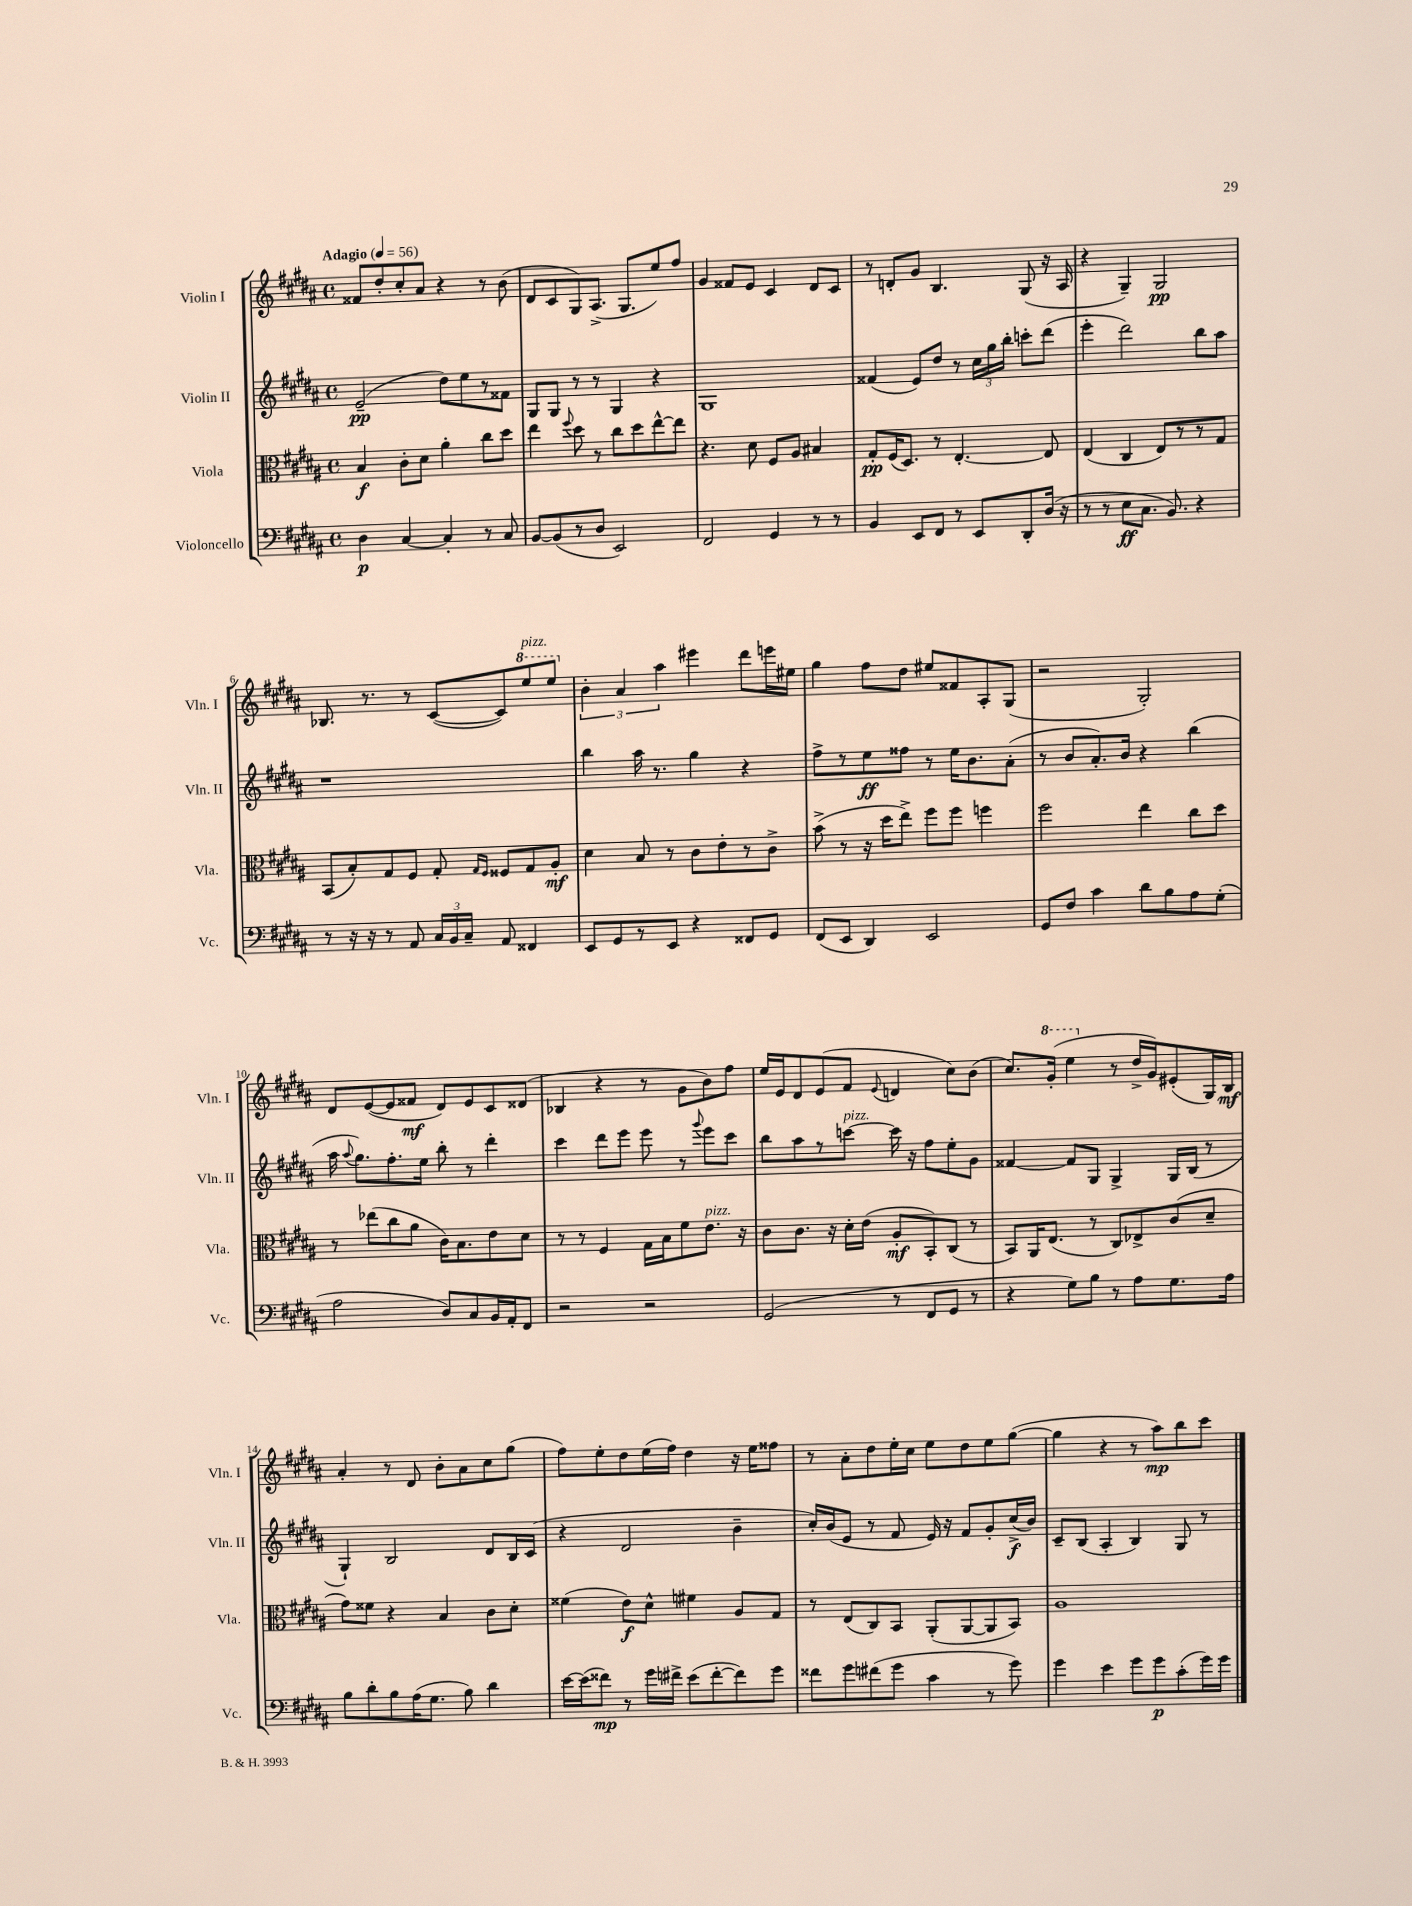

**kern	**kern	**kern	**kern
*staff4	*staff3	*staff2	*staff1
*clefF4	*clefC3	*clefG2	*clefG2
*k[f#c#g#d#a#]	*k[f#c#g#d#a#]	*k[f#c#g#d#a#]	*k[f#c#g#d#a#]
*M4/4	*M4/4	*M4/4	*M4/4
*met(c)	*met(c)	*met(c)	*met(c)
*MM56	*MM56	*MM56	*MM56
4D#	4B	(2e~	8f##
.	.	.	8dd#'
[4C#	8c#'	.	8cc#'
.	8d#	.	8a#
4C#']	4a#'	8dd#)	4r
.	.	8ee	.
8r	8cc#	8r	8r
8C#	8dd#	8f##	(8b
=	=	=	=
[8BB	4ee	8G#	8d#
(8BB]	.	8G#	8c#
.	8qqff#	.	.
8r	8dd#	8r	8G#)
8D#	8r	8r	(8.A#^
2EE)	8cc#	4G#	.
.	.	.	8.G#
.	8dd#	.	.
.	[8ee^^	4r	8ee)
.	8ee]	.	8ff#
=	=	=	=
2FF#	4.r	1G#	4g#
.	.	.	8f##
.	8d#	.	8e
4GG#	8F#	.	4c#
.	8A#	.	.
8r	4B#	.	8d#
8r	.	.	8c#
=	=	=	=
4BB	8G#'	(4f##	8r
.	(16F#	.	8d'
.	8.D#)	.	.
8EE	.	8e)	8g#
8FF#	8r	8dd#	4.B
8r	[4.E'	8r	.
8EE	.	24cc#	.
.	.	24gg#	.
.	.	24bb'	.
8DD#'	.	8ccc'	(8G#
(16D#	8E]	(8ddd#	16r
16r	.	.	16A#
=	=	=	=
8r	(4E	4eee'	4r
8r	.	.	.
8E	4C#	2ddd#)	4G#~)
8.C#	.	.	.
.	8E)	.	2G#
8.BB)	.	.	.
.	8r	.	.
4r	8r	8bb	.
.	8G#	8aa#	.
=	=	=	=
8r	(8BB	1r	8.B-
16r	8B')	.	.
16r	.	.	8.r
8r	8G#	.	.
8AA#	8F#	.	8r
24C#	8G#'	.	([8c#
24BB	.	.	.
24C#~	.	.	.
.	16qqG#	.	.
.	16qqF#	.	.
8AA#	8F##	.	8c#])
4FF##	8G#	.	8eee
.	8A#'	.	8eee
=	=	=	=
8EE	4d#	4bb	6b'
8GG#	.	.	.
.	.	.	6a#
8r	8B	16aa#	.
.	.	8.r	.
.	.	.	6aa#
8EE	8r	.	.
4r	8c#	4gg#	4eee#
.	8e'	.	.
8FF##	8r	4r	8ddd#
8GG#	8c#^	.	16eee
.	.	.	16ee#
=	=	=	=
(8FF#	(8b^	8ff#^	4gg#
8EE	8r	8r	.
4DD#)	16r	8ee	8ff#
.	16dd#	.	.
.	8ee^)	8ff##	8dd#
2EE	8ff#	8r	8ee#
.	8ff#	16ee	8f##
.	.	8.b	.
.	4ff	.	8A#'
.	.	(8a#'	(8G#
=	=	=	=
8GG#	2ff#	8r	2r
8F#	.	8b	.
4c#	.	8.a#')	.
.	.	16b	.
8d#	4ee	4r	2G#')
8B	.	.	.
8A#	8cc#	(4bb	.
(8G#'	8dd#	.	.
=	=	=	=
2A#	8r	16aa#	8d#
.	.	8qqaa#	.
.	.	8.gg#)	.
.	(8ee-	.	([8e
.	8cc#	8.ff#'	8e]
.	8a#	.	8f##
.	.	16ee	.
8D#)	16c#)	8bb'	8d#)
.	8.B	.	.
8C#	.	8r	8e
16BB	8e	4ddd#'	8c#
16AA#'	.	.	.
8FF#	8d#	.	(8d##
=	=	=	=
2r	8r	4ccc#	4B-
.	8r	.	.
.	4F#	8ddd#	4r
.	.	8eee	.
2r	16G#	8eee	8r
.	16B	.	.
.	8f#	8r	8g#
.	.	8qqggg#	.
.	8.e	8eee	8b)
.	.	8ccc#	8ff#
.	16r	.	.
=	=	=	=
(2GG#	8c#	8bb	16ee
.	.	.	16e
.	8.c#	8aa#	8d#
.	.	8r	(8e
.	16r	.	.
.	16d#'	[8ccc	8f#
.	(16e	.	.
.	.	.	8qqe
8r	8A#'	16ccc]	4d
.	.	16r	.
8FF#	8BB')	8ff#	.
8GG#	(8C#	8ee'	8cc#)
8r	8r	8g#	(8b
=	=	=	=
4r	8BB)	[4f##	8.cc#)
.	16AA#	.	.
.	(8.E	.	(16gg#'
8G#)	.	8f##]	4eee
8B	8r	8G#	.
8r	8C#)	4G#^	8r
8A#	8E-^	.	16dd#^
.	.	.	16g#)
8.G#	(8c#	16G#	(8e#'
.	.	(16B	.
.	8d#~	8r	16G#)
16A#	.	.	16B
=	=	=	=
8B	8g#)	4G#`)	4a#'
8d#'	8f##	.	.
8B	4r	2B	8r
(16A#	.	.	8d#
8.G#	.	.	.
.	4B	.	8b'
8B)	.	.	8a#
4d#	8c#	8d#	8cc#
.	8d#'	16B	(8gg#
.	.	(16c#	.
=	=	=	=
[16e	(4f##	4r	8ff#)
(16e]	.	.	.
8f##)	.	.	8ee'
8r	8e)	2d#	8dd#
16g#	8d#^^	.	(16ee
16f#^	.	.	16ff#)
(8e	4f#	.	4dd#
[8f#'	.	.	.
8f#])	8A#	4b~	16r
.	.	.	16ee
8g#	8G#	.	8ff##
=	=	=	=
8f##	8r	16cc#')	8r
.	.	(16b	.
8g#	(8E	8e	8a#'
(8f#	8C#)	8r	8dd#
8g#	8BB	8f#	16ee'
.	.	.	16cc#
4c#	(8AA#'	16e)	8ee
.	.	16r	.
.	[8AA#	8f#	8dd#
8r	8AA#]	8g#'	8ee
8g#)	8BB)	(16cc#^	([8gg#
.	.	16b)	.
=	=	=	=
4g#	1A#	8c#~	4gg#]
.	.	(8B	.
4e	.	4A#'	4r
8g#	.	4B)	8r
8g#	.	.	8aa#)
(8c#'	.	8G#	8bb
16g#)	.	8r	8ccc#
16g#	.	.	.
==	==	==	==
*-	*-	*-	*-
